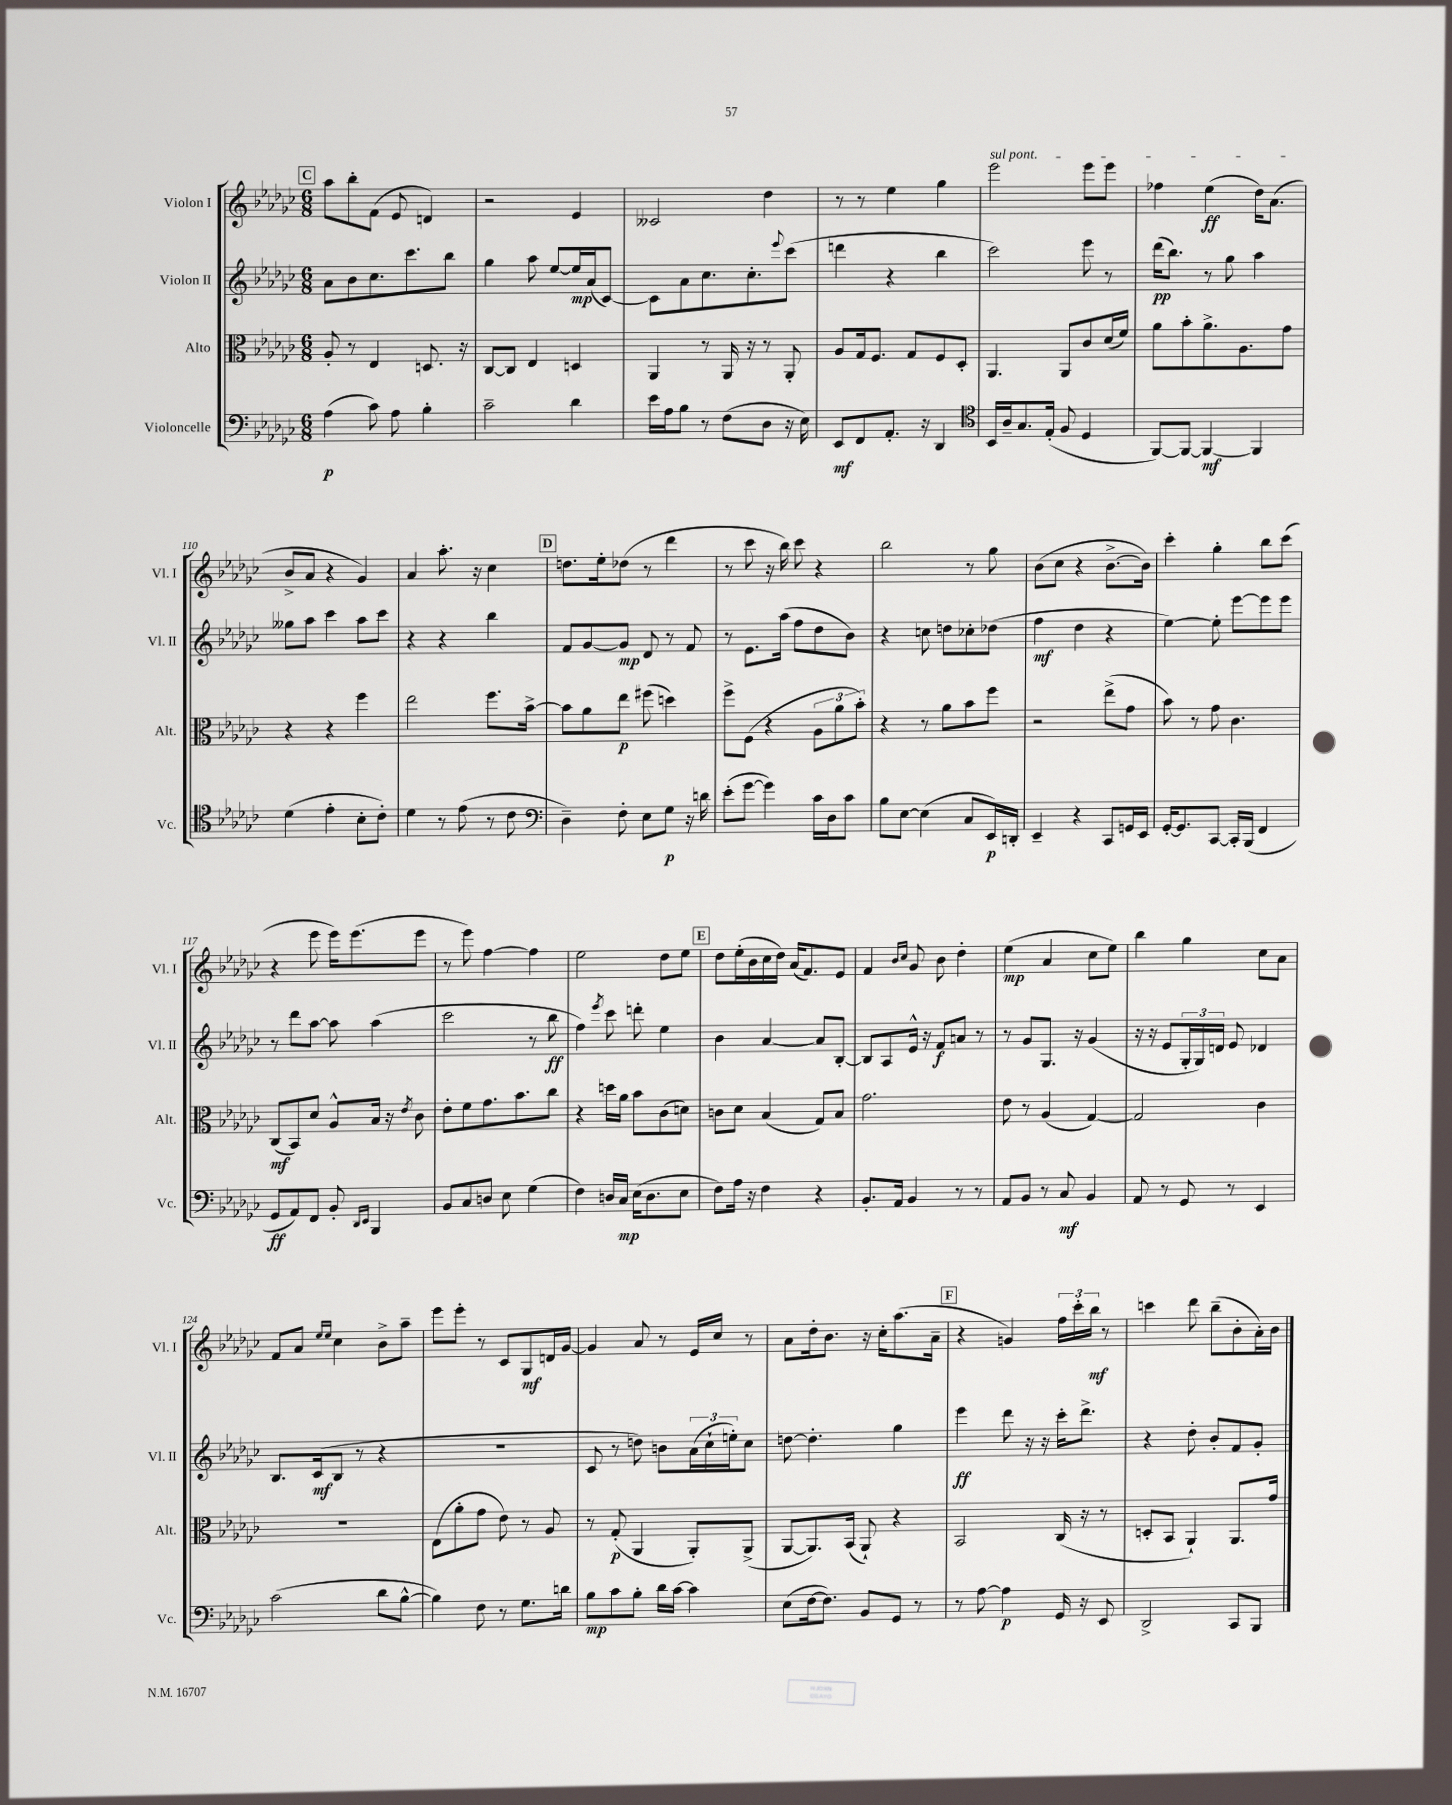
<<
\new StaffGroup <<
\new Staff = "s0" \with { instrumentName = "Violon I" shortInstrumentName = "Vl. I" } {
    \clef treble \key ges \major \numericTimeSignature \time 6/8
    \mark \markup { \box "C" } aes''8 bes''8-. f'8( ees'8 d'4) |
    r2 ees'4 |
    ceses'2 des''4 |
    r8 r8 ees''4 ges''4 |
    \once \override TextSpanner.bound-details.left.text = \markup { \italic "sul pont." } ees'''2\startTextSpan ees'''8 ees'''8 |
    fes''4 ees''4\ff( des''16) aes'8.\stopTextSpan( |
    bes'8-> aes'8 r4 ges'4) |
    aes'4 aes''8.-. r16 ces''4 |
    \mark \markup { \box "D" } d''8. ees''16-. des''8( r8 des'''4 |
    r8 ces'''8 r16 bes''16) ces'''8 r4 |
    bes''2 r8 ges''8 |
    bes'8( ces''8 r4 bes'8.~-> bes'16) |
    ces'''4-. ges''4-. bes''8 ces'''8( |
    r4 ees'''8 ees'''16) ees'''8.( ees'''8 |
    r8 ees'''8) f''4~ f''4 |
    ees''2 des''8 ees''8 |
    \mark \markup { \box "E" } des''8 ees''16-.( bes'16 ces''16 des''16) aes'16( f'8.) ees'8 |
    f'4 \grace { bes'16 ces''16 } ges'8 bes'8 des''4-. |
    ees''4\mp( aes'4 ces''8 ees''8) |
    bes''4 ges''4 ces''8 aes'8 |
    f'8 aes'8 \grace { ees''16 ees''16 } ces''4 bes'8-> aes''8-- |
    ees'''8 ees'''8-. r8 ces'8 ges8\mf d'16 ges'16~ |
    ges'4 aes'8 r8 ees'16 ces''16 r8 |
    aes'8 des''16-. bes'8. r16 ces''16-. aes''8.( aes'16-- |
    \mark \markup { \box "F" } r4 g'4) \tuplet 3/2 { f''16 ces'''16-. bes''16\mf } r8 |
    c'''4 des'''8 bes''8--( bes'8-. aes'16-.) bes'16 \bar "|." |
}
\new Staff = "s1" \with { instrumentName = "Violon II" shortInstrumentName = "Vl. II" } {
    \clef treble \key ges \major \numericTimeSignature \time 6/8
    \mark \markup { \box "C" } aes'8 bes'8 ces''8. ces'''8. bes''8 |
    ges''4 aes''8 ees''8~ ees''16\mp aes'16( ces'8~) |
    ces'8 aes'8 ces''8. ces''8.-. \appoggiatura { ees'''8 } ces'''8( |
    d'''4 r4 bes''4 |
    ces'''2) ees'''8 r8 |
    des'''16\pp( bes''8.) r8 ges''8 aes''4 |
    geses''8 aes''8 ces'''4 aes''8 ces'''8 |
    r4 r4 bes''4 |
    \mark \markup { \box "D" } f'8 ges'8~ ges'8\mp des'8 r8 f'8 |
    r8 ees'8. aes''16( f''8 des''8 bes'8) |
    r4 c''8 d''8 ces''8-. des''8( |
    f''4\mf des''4 r4 |
    ees''4~) ees''8-. ees'''8~ ees'''8 ees'''8 |
    r8 des'''8 aes''8~ aes''8 aes''4( |
    ces'''2 r8 bes''8\ff |
    f''4) \acciaccatura { ees'''8 } ces'''8 d'''8-. ees''4 |
    \mark \markup { \box "E" } bes'4 aes'4~ aes'8 bes8~-. |
    bes8 aes8 ees'16-^ r16 f'8\f a'8 r8 |
    r8 ges'8 ges8. r16 ges'4( |
    r16 r16 ees'8 \tuplet 3/2 { ges16-. ges16) d'16 } ees'8 des'4 |
    bes8. ces'16\mf( bes8 r8 r4 |
    R2. |
    ces'8 r8 d''8) b'8 \tuplet 3/2 { aes'16( ces''16-! e''16-.) } ces''8 |
    d''8~ d''4.-. ges''4 |
    \mark \markup { \box "F" } ees'''4\ff des'''8 r16 r16 ces'''16-. des'''8.-> |
    r4 des''8-. bes'8-. f'8 ges'8-. \bar "|." |
}
\new Staff = "s2" \with { instrumentName = "Alto" shortInstrumentName = "Alt." } {
    \clef alto \key ges \major \numericTimeSignature \time 6/8
    \mark \markup { \box "C" } aes8-. r8 ees4 d8. r16 |
    ces8~ ces8 ees4 d4 |
    aes,4 r8 aes,16 r16 r8 aes,8-. |
    aes8 ges16 f8. ges8 f8 des8-. |
    aes,4. aes,8 ces'8 des'16( f'16) |
    aes'8 bes'8-. aes'8.-> aes8. ges'8 |
    r4 r4 f''4 |
    ees''2 f''8. bes'16~-> |
    \mark \markup { \box "D" } bes'8 aes'8 ees''8\p fis''8( d''4) |
    f''8-> f8( r4 \tuplet 3/2 { aes8 aes'8 bes'8-.) } |
    r4 r8 aes'8 bes'8 f''8 |
    r2 ees''8->( ges'8 |
    bes'8) r8 ges'8 ces'4. |
    ces8\mf( bes,8) des'8 aes8-^ bes16 r16 \acciaccatura { ees'8 } ces'8 |
    ees'8-. f'8 ges'8. bes'8. ces''8 |
    r4 d''16 aes'16 bes'8 ces'8( d'8) |
    \mark \markup { \box "E" } c'8 des'8 bes4( ges8) bes8 |
    ges'2. |
    ees'8 r8 aes4( ges4~) |
    ges2 ces'4 |
    R2. |
    ees8( aes'8-. ges'8 ees'8) r8 aes8 |
    r8 ges8-.\p( aes,4 aes,8-.) aes,8->( |
    aes,8~ aes,8.) bes,16( aes,8-!) r4 |
    \mark \markup { \box "F" } bes,2 ces16( r16 r8 |
    d8-. bes,8 aes,4-!) aes,8. ges'16 \bar "|." |
}
\new Staff = "s3" \with { instrumentName = "Violoncelle" shortInstrumentName = "Vc." } {
    \clef bass \key ges \major \numericTimeSignature \time 6/8
    \mark \markup { \box "C" } aes4\p( ces'8) aes8 bes4-. |
    ces'2-- des'4 |
    ees'16 aes16 bes8 r8 f8( des8 r16 ees16) |
    ees,8\mf f,8 aes,8.-. r16 des,4 |
    \clef tenor bes,16 aes16-- ges8. ees16-.( f8 des4 |
    f,8~) f,8~ f,4~\mf f,4 |
    des'4( ees'4-. bes8-. ces'8-.) |
    des'4 r8 ees'8( r8 ces'8 |
    \mark \markup { \box "D" } \clef bass des4--) f8-. ees8 ges8\p r16 d'16 |
    ees'8-.( ges'8~ ges'4) ces'16 des16 ces'8 |
    bes8 ees8~ ees4( ces8 ees,16\p) d,16-. |
    ees,4-- r4 ces,8 g,16 ees,16 |
    ges,16~-. ges,8. ces,8~ ces,16-. bes,,16( f,4 |
    ges,8\ff aes,8) f,8 bes,8-. \grace { des,16 ees,16 } bes,,4 |
    bes,8 ces8 d8 ees8 ges4( |
    f4) d16 ces16\mp ees16( d8. ees8 |
    \mark \markup { \box "E" } f8) aes16 r16 f4 r4 |
    bes,8.-. aes,16 bes,4 r8 r8 |
    aes,8 bes,8 r8 ces8\mf bes,4 |
    aes,8 r8 ges,8 r8 ees,4 |
    ces'2( des'8 bes8~-^ |
    bes4) f8 r8 ges8. d'16 |
    bes8\mp ces'8 bes8-. des'16 ces'16~ ces'4 |
    ees8( f16~ f8.) bes,8 ges,8 r8 |
    \mark \markup { \box "F" } r8 aes8~ aes4\p ges,16 r16 ees,8 |
    des,2-> ces,8 bes,,8 \bar "|." |
}
>>
>>
\layout { \context { \Score currentBarNumber = #104 } }
